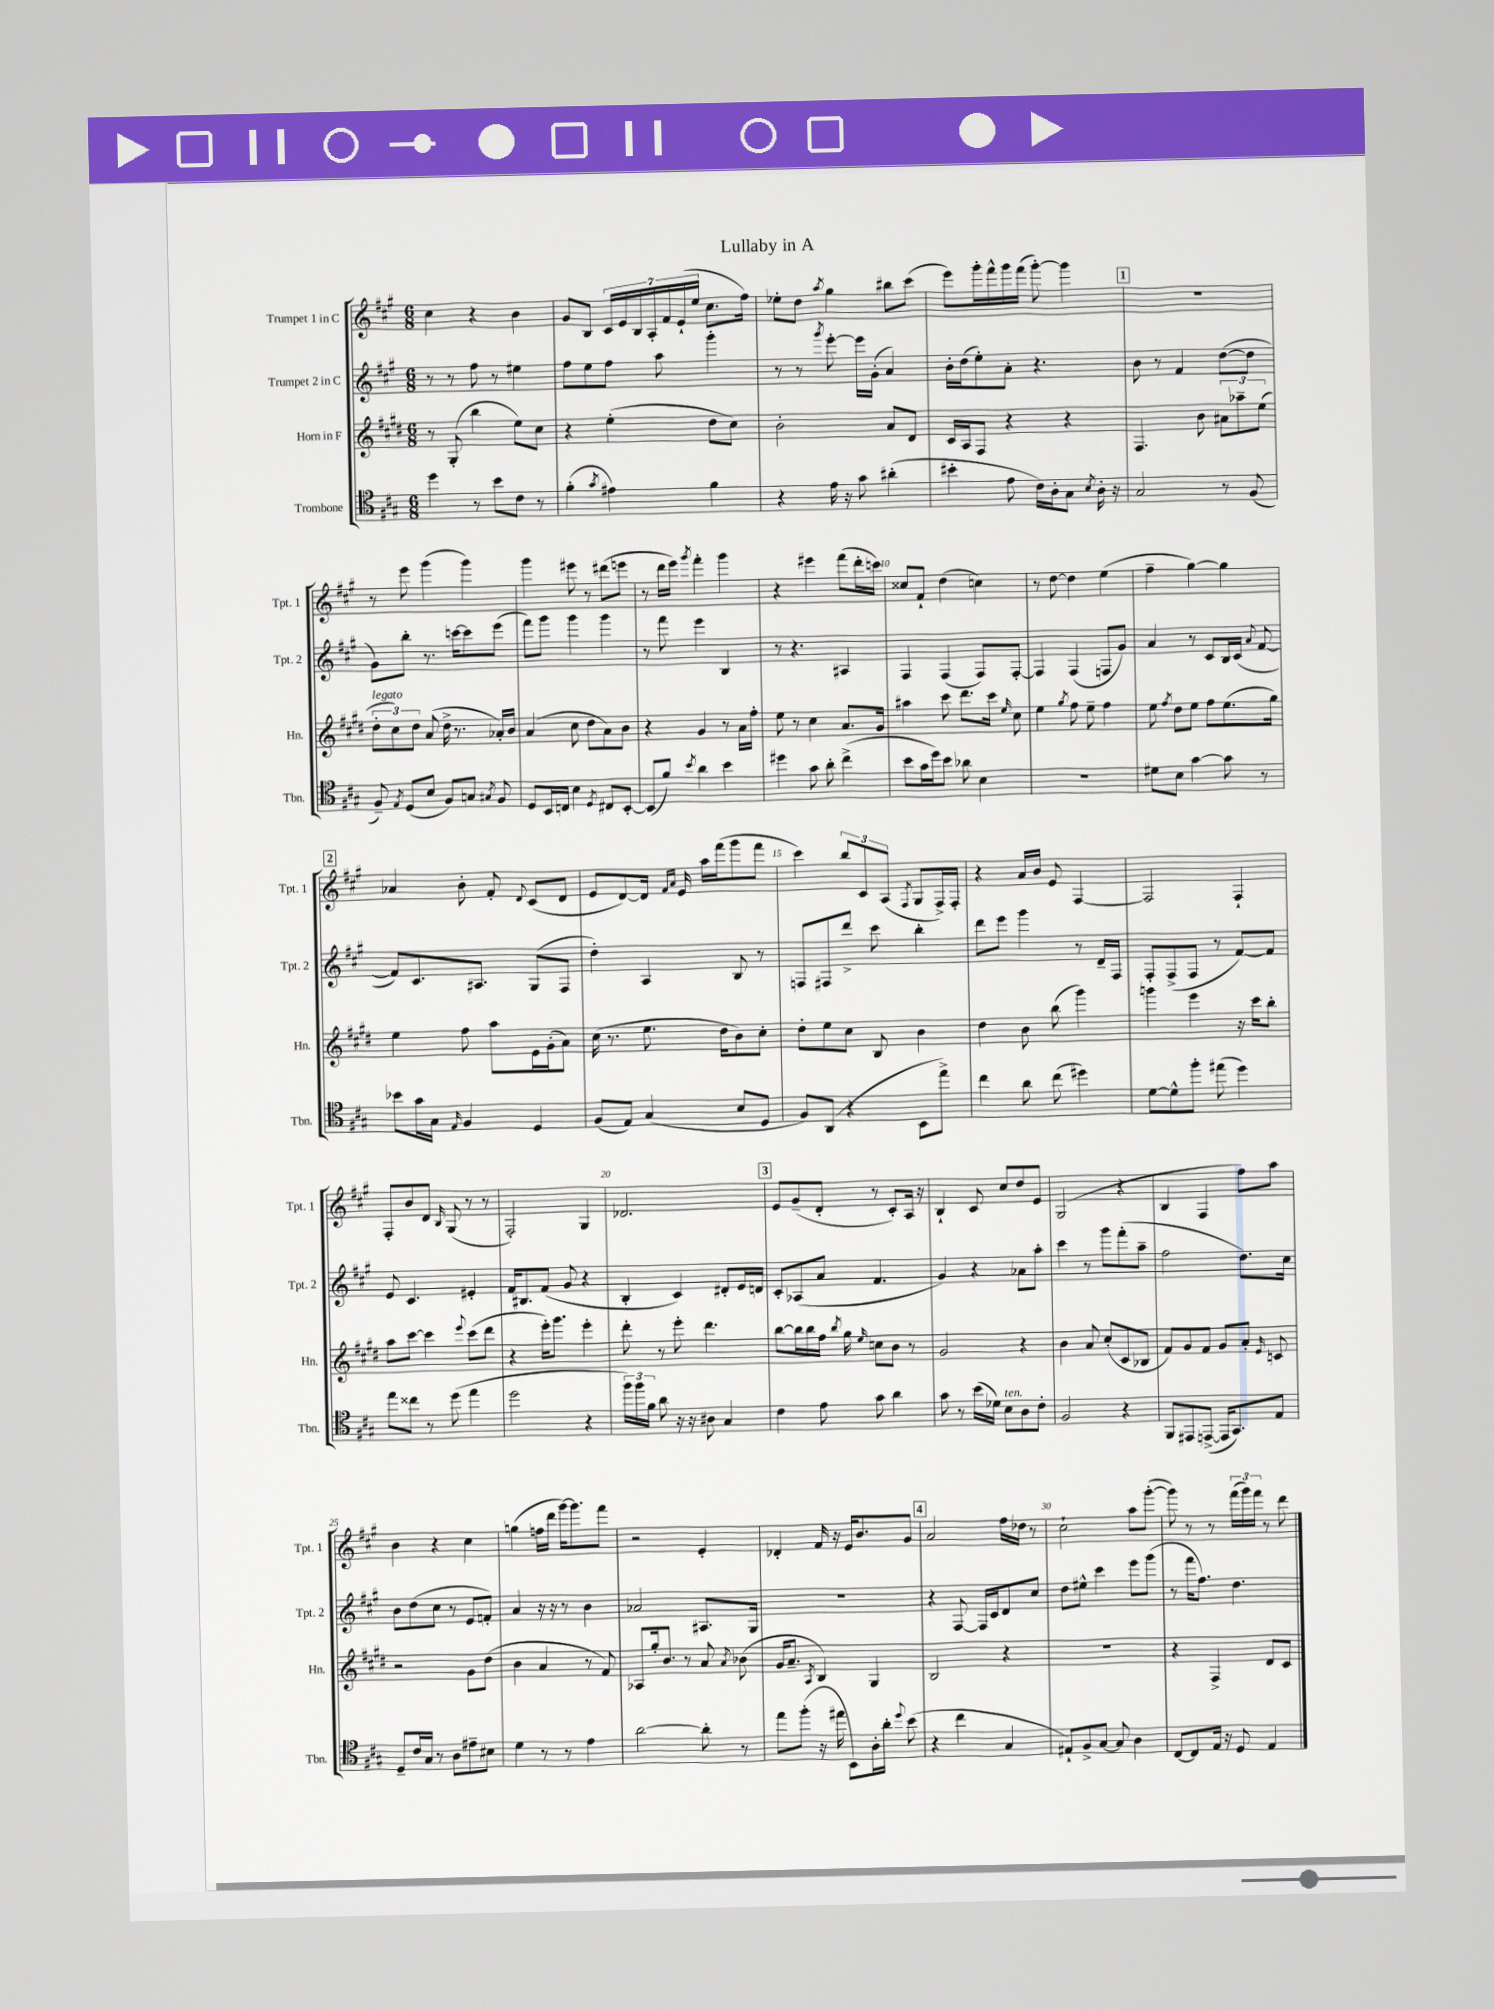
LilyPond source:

\header { title = "Lullaby in A" }
<<
\new StaffGroup <<
\new Staff = "s0" \with { instrumentName = "Trumpet 1 in C" shortInstrumentName = "Tpt. 1" } {
    \clef treble \key a \major \numericTimeSignature \time 6/8
    \autoBeamOff cis''4 r4 b'4 |
    gis'8[ b8] \tuplet 7/4 { cis'16[ e'16 b16 a16-. fis'16 e'16-!( e''16] } cis''8.[ fis''16]) |
    ees''8[-. d''8] \acciaccatura { a''8 } gis''4 bis''8[ cis'''8]( |
    e'''8[) gis'''16-. fis'''16-^ gis'''16 fis'''16]( gis'''8~-.) gis'''4 |
    \mark \markup { \box "1" } R2. |
    r8 e'''8 gis'''4( gis'''4) |
    gis'''4 eis'''8 r8 dis'''8[( e'''8] |
    r8 d'''16[ e'''16]) \acciaccatura { gis'''8 } fis'''4-. gis'''4 |
    r4 eis'''4 fis'''8[( d'''16-. c'''16]) |
    cisis''8[ fis'8]-! d''4( c''4) |
    r8 d''8~ d''4 e''4( |
    fis''4-- gis''4~) gis''4 |
    \mark \markup { \box "2" } aes'4 b'8-. fis'8-. \appoggiatura { d'8 } cis'8[( d'8] |
    e'8[ d'8~) d'16] \grace { fis'16[ a'16] } e'16 a''16[ fis'''16( gis'''8 fis'''8] |
    cis'''4) \tuplet 3/2 { b''8[ cis'8 a8]( } \acciaccatura { fis8 } gis8[ fis16->) fis16]-. |
    r4 a'16[ b'16] e'8 fis4~ |
    fis2 fis4-! |
    fis8[-. b'8 d'8] \grace { b16 } gis8( r8 r8 |
    fis2-.) gis4 |
    des'2. |
    \mark \markup { \box "3" } e'8[ gis'8--( d'8]-. r8 cis'8[-.) a16] r16 |
    b4-! cis'8 cis''8[ d''8 e'8] |
    gis2( r4 |
    b4 fis4 fis''8[) a''8] |
    b'4 r4 cis''4 |
    g''4( f''16[ d'''16] gis'''16[~) gis'''8. fis'''8] |
    r2 e'4-. |
    des'4-. fis'16 r16 e'16[ b'8. gis'8] |
    \mark \markup { \box "4" } a'2 fis''16[ des''16] r8 |
    cis''2-! a''8[ gis'''8]~-.( |
    gis'''8) r8 r8 \tuplet 3/2 { fis'''16[( gis'''16) fis'''16] } r8 d'''8 \bar "|." |
}
\new Staff = "s1" \with { instrumentName = "Trumpet 2 in C" shortInstrumentName = "Tpt. 2" } {
    \clef treble \key a \major \numericTimeSignature \time 6/8
    \autoBeamOff r8 r8 fis''8 r8 eis''4 |
    fis''8[ e''8 fis''8] a''8 gis'''4-. |
    r8 r8 \acciaccatura { gis'''8 } e'''8~-. e'''16[ gis'16]-.( a'4) |
    b'16[-. d''16( e''8-.) a'8]-. r4. |
    \mark \markup { \box "1" } b'8 r8 fis'4 d''8[~( d''8] |
    gis'8[) b''8]-. r8. c'''16[~ c'''8 e'''8]( |
    fis'''8[) gis'''8] gis'''4 gis'''4 |
    r8 fis'''8 e'''4 b4 |
    r8 r4. ais4 |
    fis4 fis4( fis8[) fis8]~-. |
    fis4 fis4( f8[ gis'8]) |
    a'4 r8 cis'8[ b16 cis'16]( \appoggiatura { a'8 } fis'8~ |
    \mark \markup { \box "2" } fis'8[) cis'8. ais8.] gis8[( fis8] |
    d''4-.) a4 b8 r8 |
    f8[ fis8 d'''8]-> cis'''8 b''4-. |
    d'''8[ e'''8] gis'''4 r8 d'16[-- fis16] |
    fis8[-. fis8->( fis8] r8 fis'8[~) fis'8] |
    e'8 cis'4. eis'4-. |
    fis'16[ bis8. fis'8]( gis'8 r4 |
    b4-. cis'4) dis'8[-. e'16 d'16] |
    \mark \markup { \box "3" } cis'8[-. aes8( a'8] fis'4. |
    gis'4) r4 aes'8[ a''8]-. |
    cis'''4 r8 gis'''8[ fis'''8-.( a''8]-- |
    fis''2 d''8.[) cis''16] |
    b'8[ d''8( cis''8] r8 e'8[ f'8]-.) |
    a'4 r16 r16 r8 b'4 |
    aes'2 ais8.[ gis16] |
    R2. |
    \mark \markup { \box "4" } r4 fis8~ fis16[ cis'16 d'8 cis''8] |
    d''8[ eis''8]-^ cis'''4 e'''8[ gis'''8]( |
    r8 fis'''16[ fis''8.]) d''4. \bar "|." |
}
\new Staff = "s2" \with { instrumentName = "Horn in F" shortInstrumentName = "Hn." } {
    \clef treble \key e \major \numericTimeSignature \time 6/8
    \autoBeamOff r8 gis8-.( b''4 e''8[) cis''8] |
    r4 e''4-.( dis''8[ cis''8]) |
    b'2-. a'8[ dis'8] |
    cis'16[ a16 fis8] r4 r4 |
    \mark \markup { \box "1" } fis4. b'8 \tuplet 3/2 { ais'8[ aes''8-- e''8]( } |
    \tuplet 3/2 { dis''8[-.^\markup { \italic "legato" } cis''8) dis''8] } a'8( dis''16-> r8. aes'16[-.) b'16] |
    a'4( cis''8 dis''8[ a'8) b'8] |
    r4 gis'4 r8 a'16[ fis''16]-. |
    e''8 r8 cis''4 a'8.[ gis'16] |
    ais''4 cis'''8 dis'''8.[ cis'''16] \grace { e''16 } cis''8 |
    e''4 \acciaccatura { gis''8 } fis''8 e''8-- fis''4 |
    e''8 \acciaccatura { fis''8 } dis''8[ e''8] fis''8[ e''8.( gis''16]) |
    \mark \markup { \box "2" } e''4 fis''8 a''8[ e'16 gis'16-.( a'8]) |
    cis''16( r8. e''8. dis''16[ b'8) cis''8]-. |
    dis''8[-. e''8 cis''8] b8 b'4 |
    dis''4 b'8 b''8( gis'''4) |
    g'''4 e'''4 r16 cis'''16[ b''8]-. |
    a''8[ cis'''8]~ cis'''4 \appoggiatura { e'''8 } cis'''8[( dis'''8] |
    r4 e'''16[-.) gis'''8.] e'''4-. |
    dis'''8-. r8 e'''8-. dis'''4. |
    \mark \markup { \box "3" } b''8[~ b''16 b''16 fis''16] \acciaccatura { b''8 } gis''16 \grace { e''16 } c''8[ b'8] r8 |
    gis'2 r4 |
    b'4 a'8 cis''8[-.( cis'8 bes8] |
    fis'8[) gis'8 fis'8] gis'8[ a'8]-. \grace { e'16 } c'8 |
    r2 gis'8[ dis''8]( |
    b'4 a'4 r8 fis'8) |
    aes8[ gis''16-. b'8.] r8 a'8 \acciaccatura { a'8 } bes'8( |
    gis'16[ a'8.]-- \acciaccatura { a8 } b4) gis4 |
    \mark \markup { \box "4" } b2 r4 |
    R2. |
    r4 fis4-> dis'8[ cis'8] \bar "|." |
}
\new Staff = "s3" \with { instrumentName = "Trombone" shortInstrumentName = "Tbn." } {
    \clef tenor \key a \major \numericTimeSignature \time 6/8
    \autoBeamOff d''4 r8 b'8[ cis'8] r8 |
    fis'4-.( \acciaccatura { gis'8 } eis'4) fis'4 |
    r4 e'16 r16 gis'8 ais'4-.( |
    bis'4-. e'8 cis'16[) a16-. gis8] \acciaccatura { b8 } a16-. r16 |
    \mark \markup { \box "1" } gis2 r8 fis8( |
    fis8--) \acciaccatura { e8 } d8[( b8] fis8[) g8] \acciaccatura { gis8 } fis8 |
    d8[ b,16 c16] b4 \acciaccatura { d8 } cis8[ b,8]~-. |
    b,8[( fis'8]) \acciaccatura { b'8 } a'4 b'4 |
    dis''4 gis'8 a'8-. cis''4->( |
    b'8[ gis'16 d''16) b'8] aes'8 b4 |
    R2. |
    dis'8[ b8] gis'4~ gis'8 r8 |
    \mark \markup { \box "2" } bes'8[ gis'16 gis16] \grace { e16 } fis4 d4 |
    fis8[( e8]) gis4( b8[ d8] |
    fis8[) a,8]( r4 b,8[ e''8]->) |
    cis''4 a'8 cis''8( dis''4) |
    d'8[~ d'8-^ fis''8]-. eis''8( d''4) |
    e''8[ cisis''8] r8 d''8( e''4 |
    d''2 r4 |
    \tuplet 3/2 { fis''16[) fis''16 fis'16] } a'8 r16 r16 ais8 gis4 |
    \mark \markup { \box "3" } cis'4 e'8 gis'8 a'4 |
    gis'8 r8 b'16[( des'16]) b8[^\markup { \italic "ten." } a8 cis'8]-. |
    fis2 r4 |
    fis,8[ eis,8 e,8]~->( e,16[ gis,8.) e8] |
    d8[-- cis'16 gis16] r8 a8[ eis'8-- bis8] |
    d'4 r8 r8 e'4 |
    a'2~ a'8-. r8 |
    e''8[ fis''8]-.( r16 eis''16 b,8[) a16-. a'16]-. \appoggiatura { d''8 } b'8( |
    \mark \markup { \box "4" } r4 cis''4 gis4 |
    eis8[-!) fis8-> gis8]~ gis8 a4 |
    cis8[~ cis8 e16] r16 d8 e4 \bar "|." |
}
>>
>>
\layout { \context { \Score \override BarNumber.break-visibility = ##(#f #t #t) barNumberVisibility = #(every-nth-bar-number-visible 5) } }
